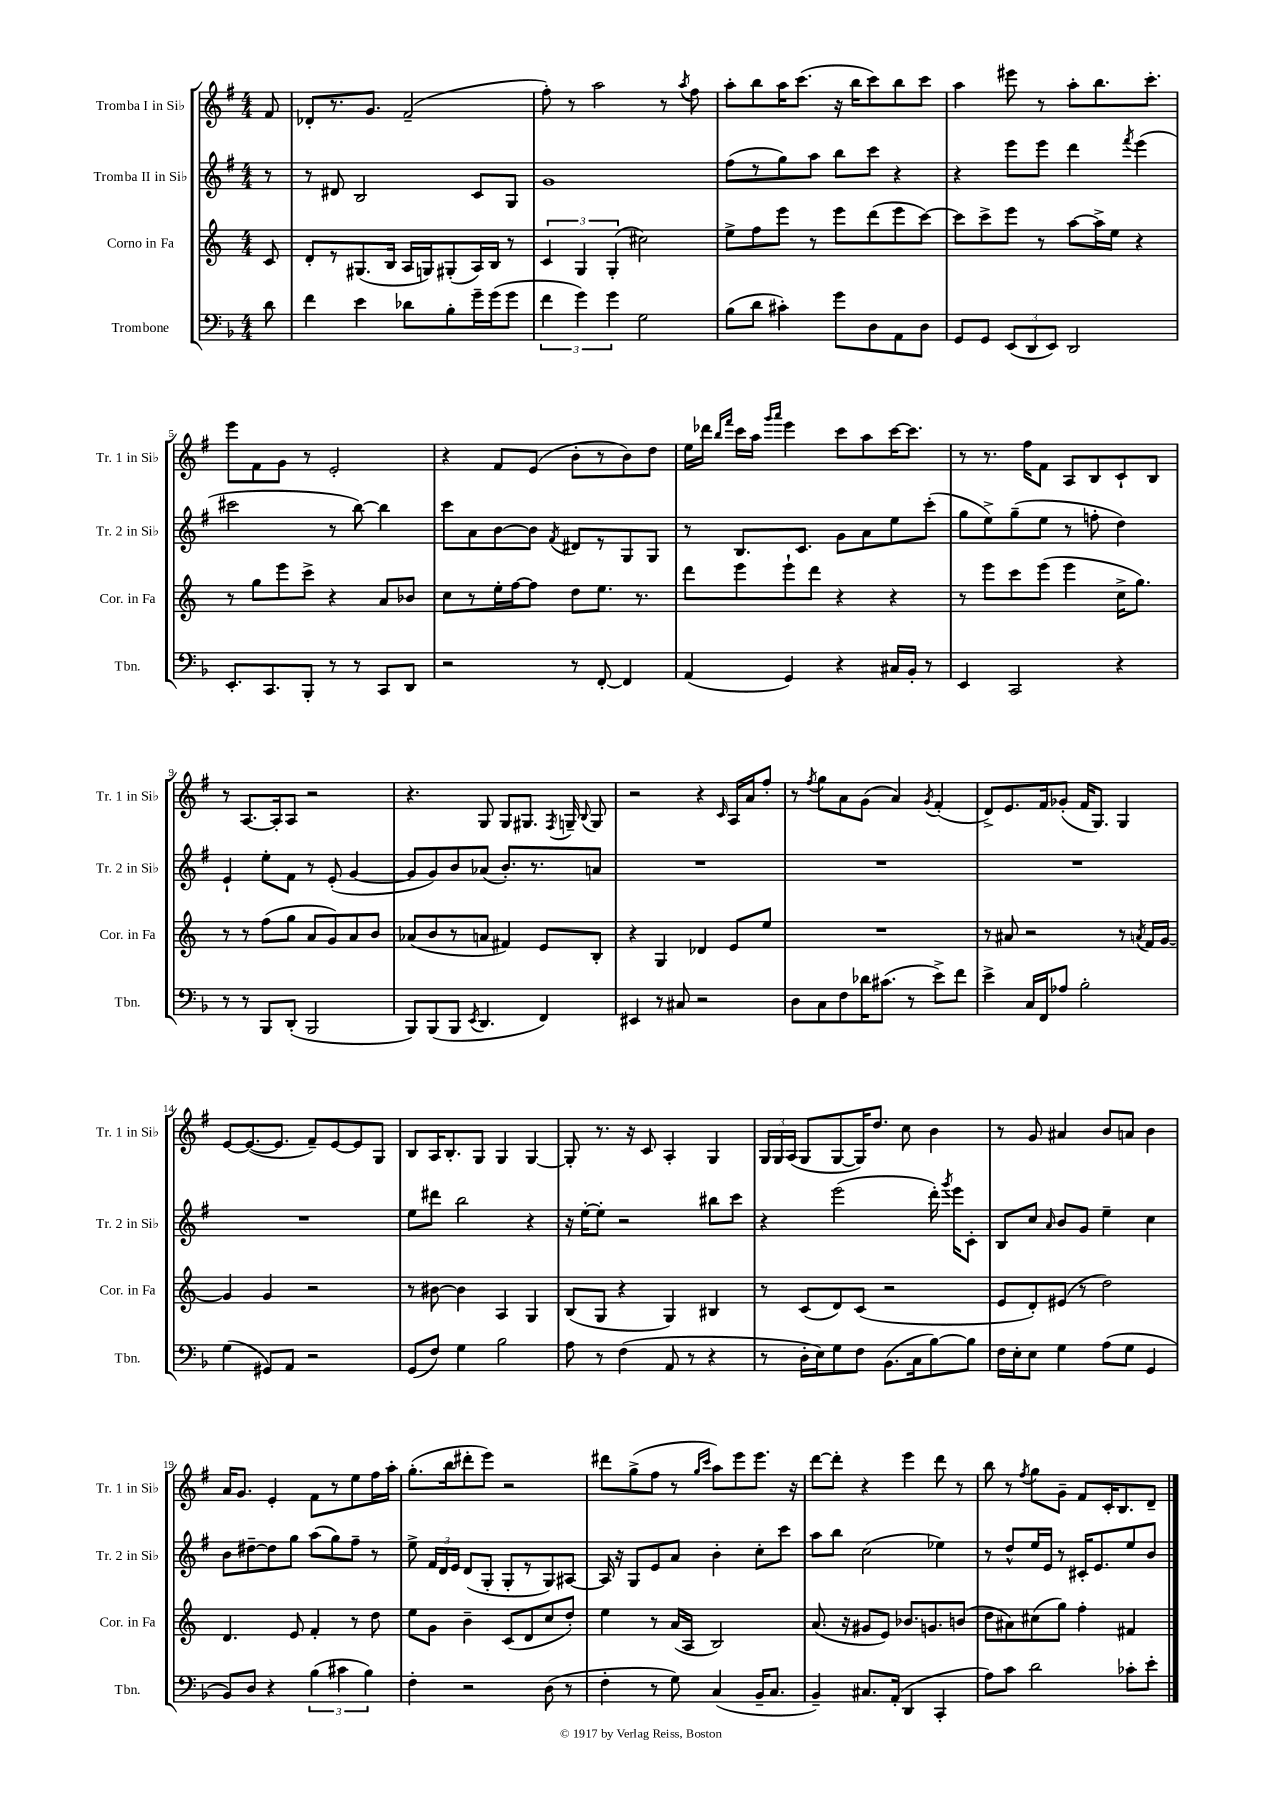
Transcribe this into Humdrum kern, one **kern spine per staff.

**kern	**kern	**kern	**kern
*staff4	*staff3	*staff2	*staff1
*clefF4	*clefG2	*clefG2	*clefG2
*k[b-]	*k[]	*k[f#]	*k[f#]
*M4/4	*M4/4	*M4/4	*M4/4
8d	8c	8r	8f#
=	=	=	=
4f	8d'	8r	8d-'
.	8r	8d#	8.r
4e	(8.G#	2B	.
.	.	.	8.g
.	16B	.	.
8d-	16A	.	(2f#~
.	16G)	.	.
8B-'	(8G#'	.	.
16g~	16A)	8c	.
(16g	16B	.	.
8g	8r	8G	.
=	=	=	=
6f	6c	1g	8ff#')
.	.	.	8r
6g)	6G	.	.
.	.	.	2aa
6g	(6G'	.	.
2G	2cc#)	.	.
.	.	.	8r
.	.	.	8qaa
.	.	.	8ff#
=	=	=	=
(8B-	8ee^	(8ff#	8aa'
8d	8ff	8r	8bb
4c#')	8eee	8gg)	16aa
.	.	.	(8.ccc
.	8r	8aa	.
8g	8eee	8bb	16r
.	.	.	16bb
8D	(8ddd	8ccc	8ccc)
8AA	8eee	4r	8bb
8D	[8ccc)	.	8ccc
=	=	=	=
8GG	8ccc]	4r	4aa
8GG	8ccc^	.	.
(12EE	8eee	8eee	8eee#
12DD	.	.	.
.	8r	8eee	8r
12EE)	.	.	.
2DD	[8aa	4ddd	8aa'
.	16aa^]	.	8.bb
.	16ee	.	.
.	.	8qfff#	.
.	4r	(4eee	.
.	.	.	8.ccc'
=	=	=	=
8.EE'	8r	2ccc#	8eee
.	8gg	.	8f#
8.CC	.	.	.
.	8eee	.	8g
8BBB-'	8ccc^	.	8r
8r	4r	8r	2e'
8r	.	[8bb)	.
8CC	8a	4bb]	.
8DD	8b-	.	.
=	=	=	=
2r	8cc	8ccc	4r
.	8r	8a	.
.	16ee'	[8b	8f#
.	[16ff	.	.
.	8ff]	8b]	(8e
.	.	8qf#	.
8r	8dd	8d#	8b'
[8FF'	8.ee	8r	8r
4FF]	.	8G	8b)
.	8.r	.	.
.	.	8G	8dd
=	=	=	=
(4AA	8ddd	8r	16ee
.	.	.	16ddd-
.	.	.	16qqbb
.	.	.	16qqfff#
.	8eee	8.B	16ccc
.	.	.	16aa
.	.	.	16qqggg
.	.	.	16qqaaa
4GG)	8eee`	.	4eee
.	.	8.c	.
.	8ddd	.	.
4r	4r	8g	8ccc
.	.	8a	8aa
16C#	4r	8ee	[16ccc
16BB-'	.	.	8.ccc]
8r	.	(8ccc'	.
=	=	=	=
4EE	8r	8gg	8r
.	8eee	8ee^)	8.r
2CC	8ccc	(8gg~	.
.	.	.	16ff#
.	(8eee	8ee	8f#
.	4eee	8r	8A
.	.	8ff'	8B
4r	16cc^	4dd)	8c`
.	8.gg)	.	.
.	.	.	8B
=	=	=	=
8r	8r	4e`	8r
8r	8r	.	[8.A
8BBB-	(8ff	8ee'	.
.	.	.	16A']
(8DD'	8gg	8f#	8A
2BBB-	8a	8r	2r
.	8g)	(8e'	.
.	8a	[4g	.
.	8b	.	.
=	=	=	=
8BBB-)	(8a-	8g]	4.r
(8BBB-	8b	8g)	.
8BBB-	8r	8b	.
8qEE	.	.	.
4.DD	8a	(8a-	8G
.	4f#)	8.b')	8G
.	.	.	8.G#
.	.	8.r	.
4FF)	8e	.	.
.	.	.	8qF#
.	.	.	16G~
.	.	.	8qqB
.	8B'	8a	8G
=	=	=	=
4EE#	4r	1r	2r
8r	4G	.	.
8C#	.	.	.
2r	4d-	.	4r
.	.	.	16qqc
.	8e	.	16A
.	.	.	16a
.	8ee	.	8ff#'
=	=	=	=
8D	1r	1r	8r
.	.	.	8qff#
8C	.	.	8gg
8F	.	.	8a
16d-	.	.	(8g
(8.c#	.	.	.
.	.	.	4a)
8r	.	.	.
.	.	.	8qg
8e^)	.	.	(4f#'
8f	.	.	.
=	=	=	=
4e^	8r	1r	8d^)
.	8a#	.	8.e
16C	2r	.	.
16FF	.	.	16f#
8A-	.	.	(8g-'
2B-'	.	.	16f#
.	.	.	8.G)
.	8r	.	4G
.	8qa	.	.
.	16f	.	.
.	[16g	.	.
=	=	=	=
(4G	4g]	1r	[8e
.	.	.	(8.e_
8GG#)	4g	.	.
.	.	.	8.e]
8AA	.	.	.
2r	2r	.	8f#~)
.	.	.	[8e
.	.	.	8e]
.	.	.	8G
=	=	=	=
(8GG	8r	8ee	8B
8F)	[8b#	8ddd#	16A
.	.	.	8.B'
4G	4b#]	2bb	.
.	.	.	8G
2B-	4A	.	4G
.	4G	4r	[4G
=	=	=	=
8A	(8B	16r	8G']
.	.	[16ee'	.
8r	8G	8ee']	8.r
(4F	4r	2r	.
.	.	.	16r
.	.	.	8c
8AA	4G)	.	4A'
8r	.	.	.
4r	4B#	8bb#	4G
.	.	8ccc	.
=	=	=	=
8r	8r	4r	24G
.	.	.	24G
.	.	.	(24A
16D'	(8c	.	8G
16E)	.	.	.
8G	8d)	(2eee	[8G
8F	(8c	.	16G])
.	.	.	8.dd
(8.BB-	2r	.	.
.	.	.	8cc
16C	.	.	.
[8B-)	.	16ddd')	4b
.	.	8qggg	.
.	.	16eee	.
8B-]	.	8c'	.
=	=	=	=
16F	8e	8B	8r
16E'	.	.	.
8E	8d')	8cc	8g
.	.	16qqa	.
4G	(8e#	8b	4a#
.	8r	8g	.
(8A	2dd)	4ee~	8b
8G	.	.	8a
4GG	.	4cc	4b
=	=	=	=
8BB-)	4.d	8b	16a
.	.	.	8.g
8D	.	[8dd#~	.
4r	.	8dd#]	4e'
.	8e	8gg	.
(6B-	4f'	(8aa	8f#
.	.	8gg)	8r
6c#	.	.	.
.	8r	8ff#~	8ee
6B-)	.	.	.
.	8dd	8r	16ff#
.	.	.	16aa'
=	=	=	=
4F'	8ee	8ee^	(8.gg'
.	8g	24f#	.
.	.	24d	.
.	.	.	16bb
.	.	24e	.
2r	4b~	(8d	8ddd#'
.	.	8G'	8eee)
.	(8c	8G'	2r
.	8d	8r	.
(8D	8cc	8G)	.
8r	8dd')	[8A#	.
=	=	=	=
4F'	4ee	16A#]	8ddd#
.	.	16r	.
.	.	8G	(8gg^
8r	8r	8e	8ff#
8G)	(16a	8a	8r
.	16A	.	.
.	.	.	16qqgg
.	.	.	16qqccc
(4C	2B)	4b'	8aa)
.	.	.	8eee
16BB-~	.	8cc'	8.eee
8.C	.	.	.
.	.	8ccc	.
.	.	.	16r
=	=	=	=
4BB-~)	(8.a	8aa	[8ddd
.	.	8bb	8ddd']
.	16r	.	.
8.C#	8g#	(2cc	4r
.	8e)	.	.
(16AA'	.	.	.
4DD	8.b-	.	4eee
.	8.g	.	.
4CC'	.	4ee-)	8ddd
.	(8b	.	8r
=	=	=	=
8A)	8dd	8r	8bb
8c	8a#)	8dd^^	8r
.	.	.	8qff#
2d	(8cc#	16ee	8gg
.	.	16e	.
.	8gg)	8r	8g~
.	4ff'	16c#'	8f#
.	.	8.e	.
.	.	.	16c'
.	.	.	8.B
8c-'	4f#	8ee	.
8e'	.	8b	8d~
==	==	==	==
*-	*-	*-	*-
